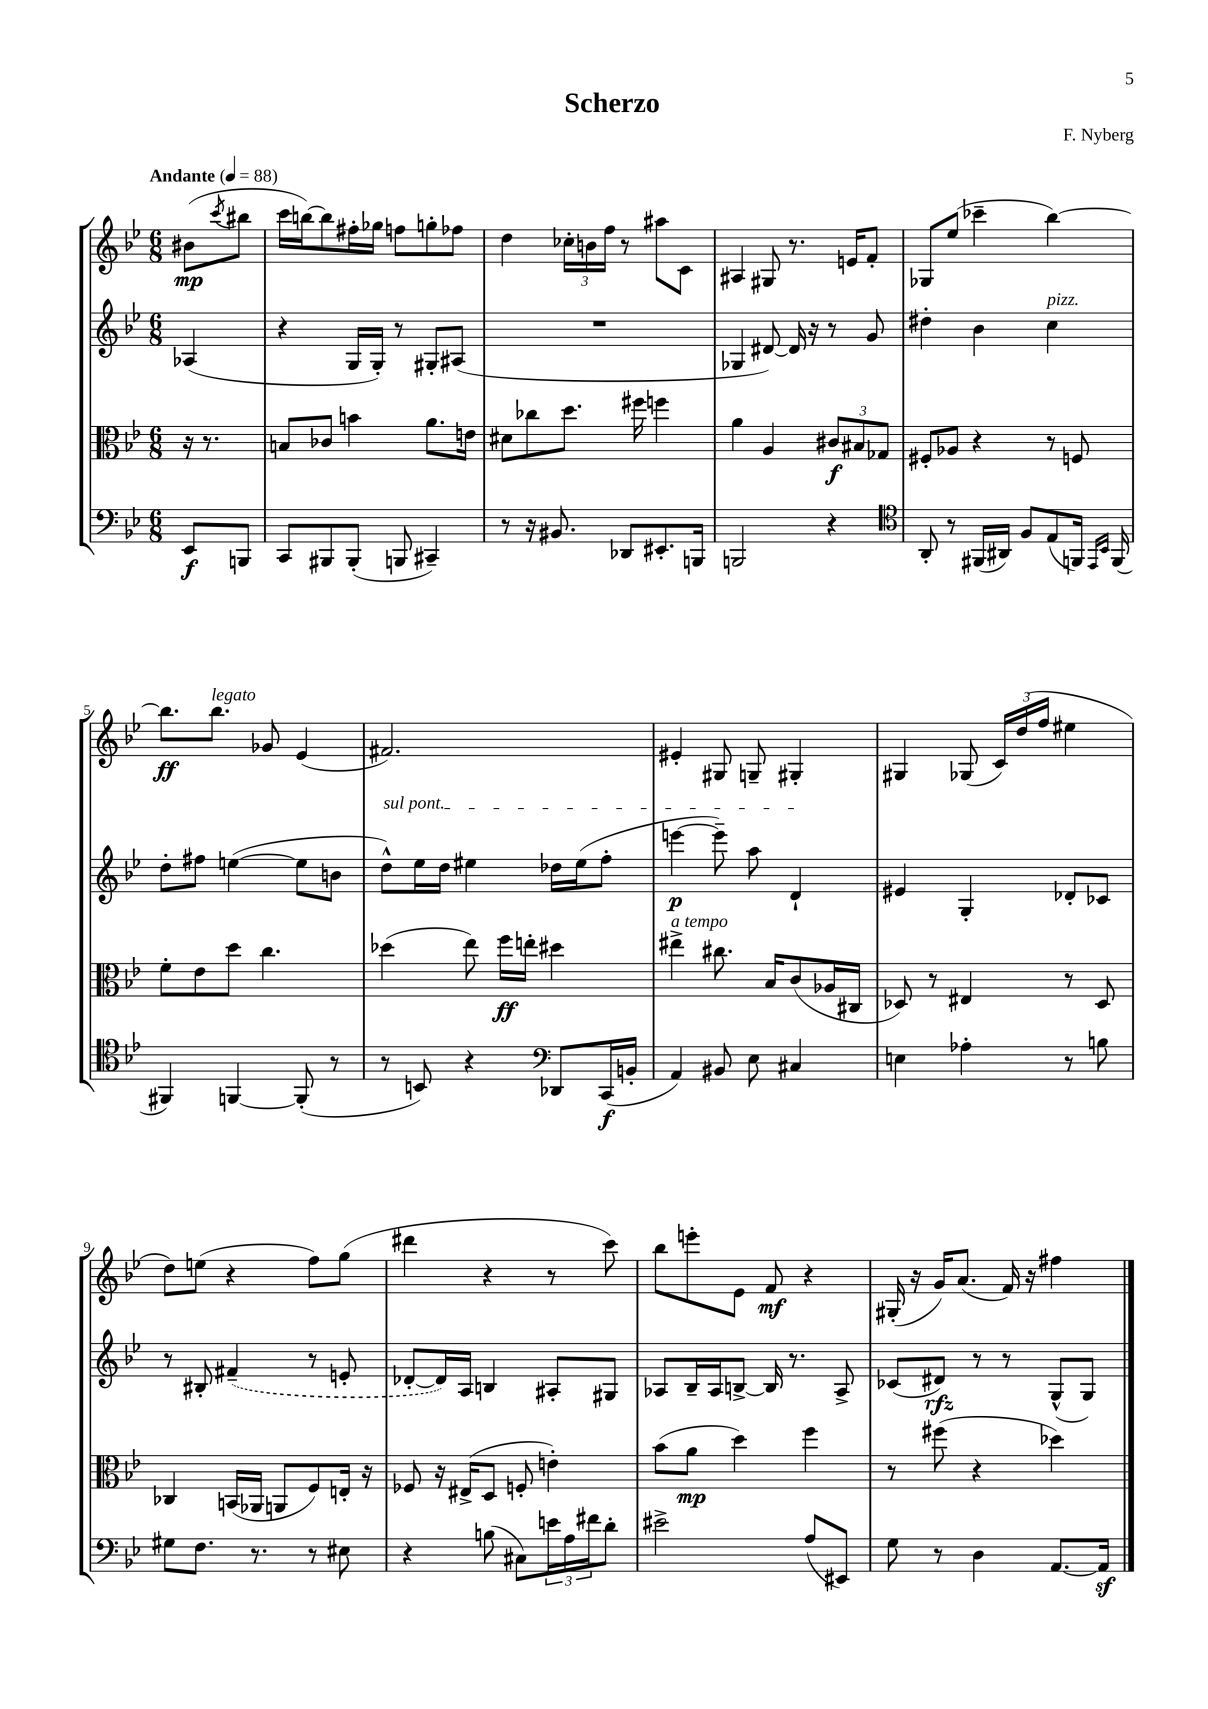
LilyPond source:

\header { title = "Scherzo" composer = "F. Nyberg" }
<<
\new StaffGroup <<
\new Staff = "s0" {
    \clef treble \key bes \major \numericTimeSignature \time 6/8 \partial 4 \tempo "Andante" 4 = 88
    bis'8\mp( \acciaccatura { c'''8 } bis''8 |
    c'''16 b''16~) b''8 fis''16-. ges''16 f''8 g''8-. fes''8 |
    d''4 \tuplet 3/2 { ces''16-. b'16 f''16 } r8 ais''8 c'8 |
    ais4 gis8 r8. e'16 f'8-. |
    ges8 ees''8( ces'''4-- bes''4~) |
    bes''8.\ff bes''8.^\markup { \italic "legato" } ges'8 ees'4( |
    fis'2.) |
    eis'4-. gis8 g8-- gis4-. |
    gis4 ges8( \tuplet 3/2 { c'16) d''16( f''16 } eis''4 |
    d''8) e''8( r4 f''8) g''8( |
    dis'''4 r4 r8 c'''8) |
    bes''8 e'''8-. ees'8 f'8\mf r4 |
    gis16-.( r16 g'16) a'8.( f'16) r16 fis''4 \bar "|." |
}
\new Staff = "s1" {
    \clef treble \key bes \major \numericTimeSignature \time 6/8 \partial 4
    aes4( |
    r4 g16 g16-.) r8 gis8-. ais8( |
    R2. |
    ges4 dis'8~) dis'16 r16 r8 g'8 |
    dis''4-. bes'4 c''4^\markup { \italic "pizz." } |
    d''8-. fis''8 e''4~( e''8 b'8 |
    \once \override TextSpanner.bound-details.left.text = \markup { \italic "sul pont." } d''8-^\startTextSpan) ees''16 d''16 eis''4 des''16 eis''16( f''8-. |
    e'''4~\p e'''8--) a''8 d'4-!\stopTextSpan |
    eis'4 g4-. des'8-. ces'8 |
    r8 bis8-. \once \slurDashed fis'4--( r8 e'8-. |
    des'8~-. des'16) a16 b4 ais8-. gis8 |
    aes8 bes16-- aes16 b8~-> b16 r8. aes8-> |
    ces'8( dis'8\rfz) r8 r8 g8-^( g8) \bar "|." |
}
\new Staff = "s2" {
    \clef alto \key bes \major \numericTimeSignature \time 6/8 \partial 4
    r16 r8. |
    b8 ces'8 b'4 a'8. e'16 |
    dis'8 ces''8 d''8. fis''16 f''4 |
    a'4 a4 \tuplet 3/2 { cis'8\f bis8 ges8 } |
    fis8-. aes8 r4 r8 f8 |
    f'8-. ees'8 d''8 c''4. |
    des''4( ees''8) f''16\ff e''16-. dis''4 |
    eis''4->^\markup { \italic "a tempo" } cis''8. bes16 c'8( aes16 cis16 |
    des8) r8 eis4 r8 des8 |
    ces4 b,16( aes,16 a,8 f8) e16-. r16 |
    fes8 r16 eis16->( d8 f8-. e'4-.) |
    bes'8( a'8\mp d''4) f''4 |
    r8 fis''8( r4 des''4) \bar "|." |
}
\new Staff = "s3" {
    \clef bass \key bes \major \numericTimeSignature \time 6/8 \partial 4
    ees,8\f b,,8 |
    c,8 bis,,8 bis,,8-.( b,,8 cis,4--) |
    r8 r16 bis,8. des,8 eis,8.-. b,,16 |
    b,,2 r4 |
    \clef tenor a,8-. r8 fis,16( ais,16) f8 ees8( f,16) \grace { ees,16 bes,16 } f,16( |
    fis,4) f,4~ f,8-.( r8 |
    r8 b,8) r4 \clef bass des,8 c,16\f( b,16-. |
    a,4) bis,8 ees8 cis4 |
    e4 aes4-. r8 b8 |
    gis8 f8. r8. r8 eis8 |
    r4 b8( cis8) \tuplet 3/2 { e'16 a16 fis'16 } d'8-. |
    eis'2-> a8( eis,8) |
    g8 r8 d4 a,8.~ a,16\sf \bar "|." |
}
>>
>>
